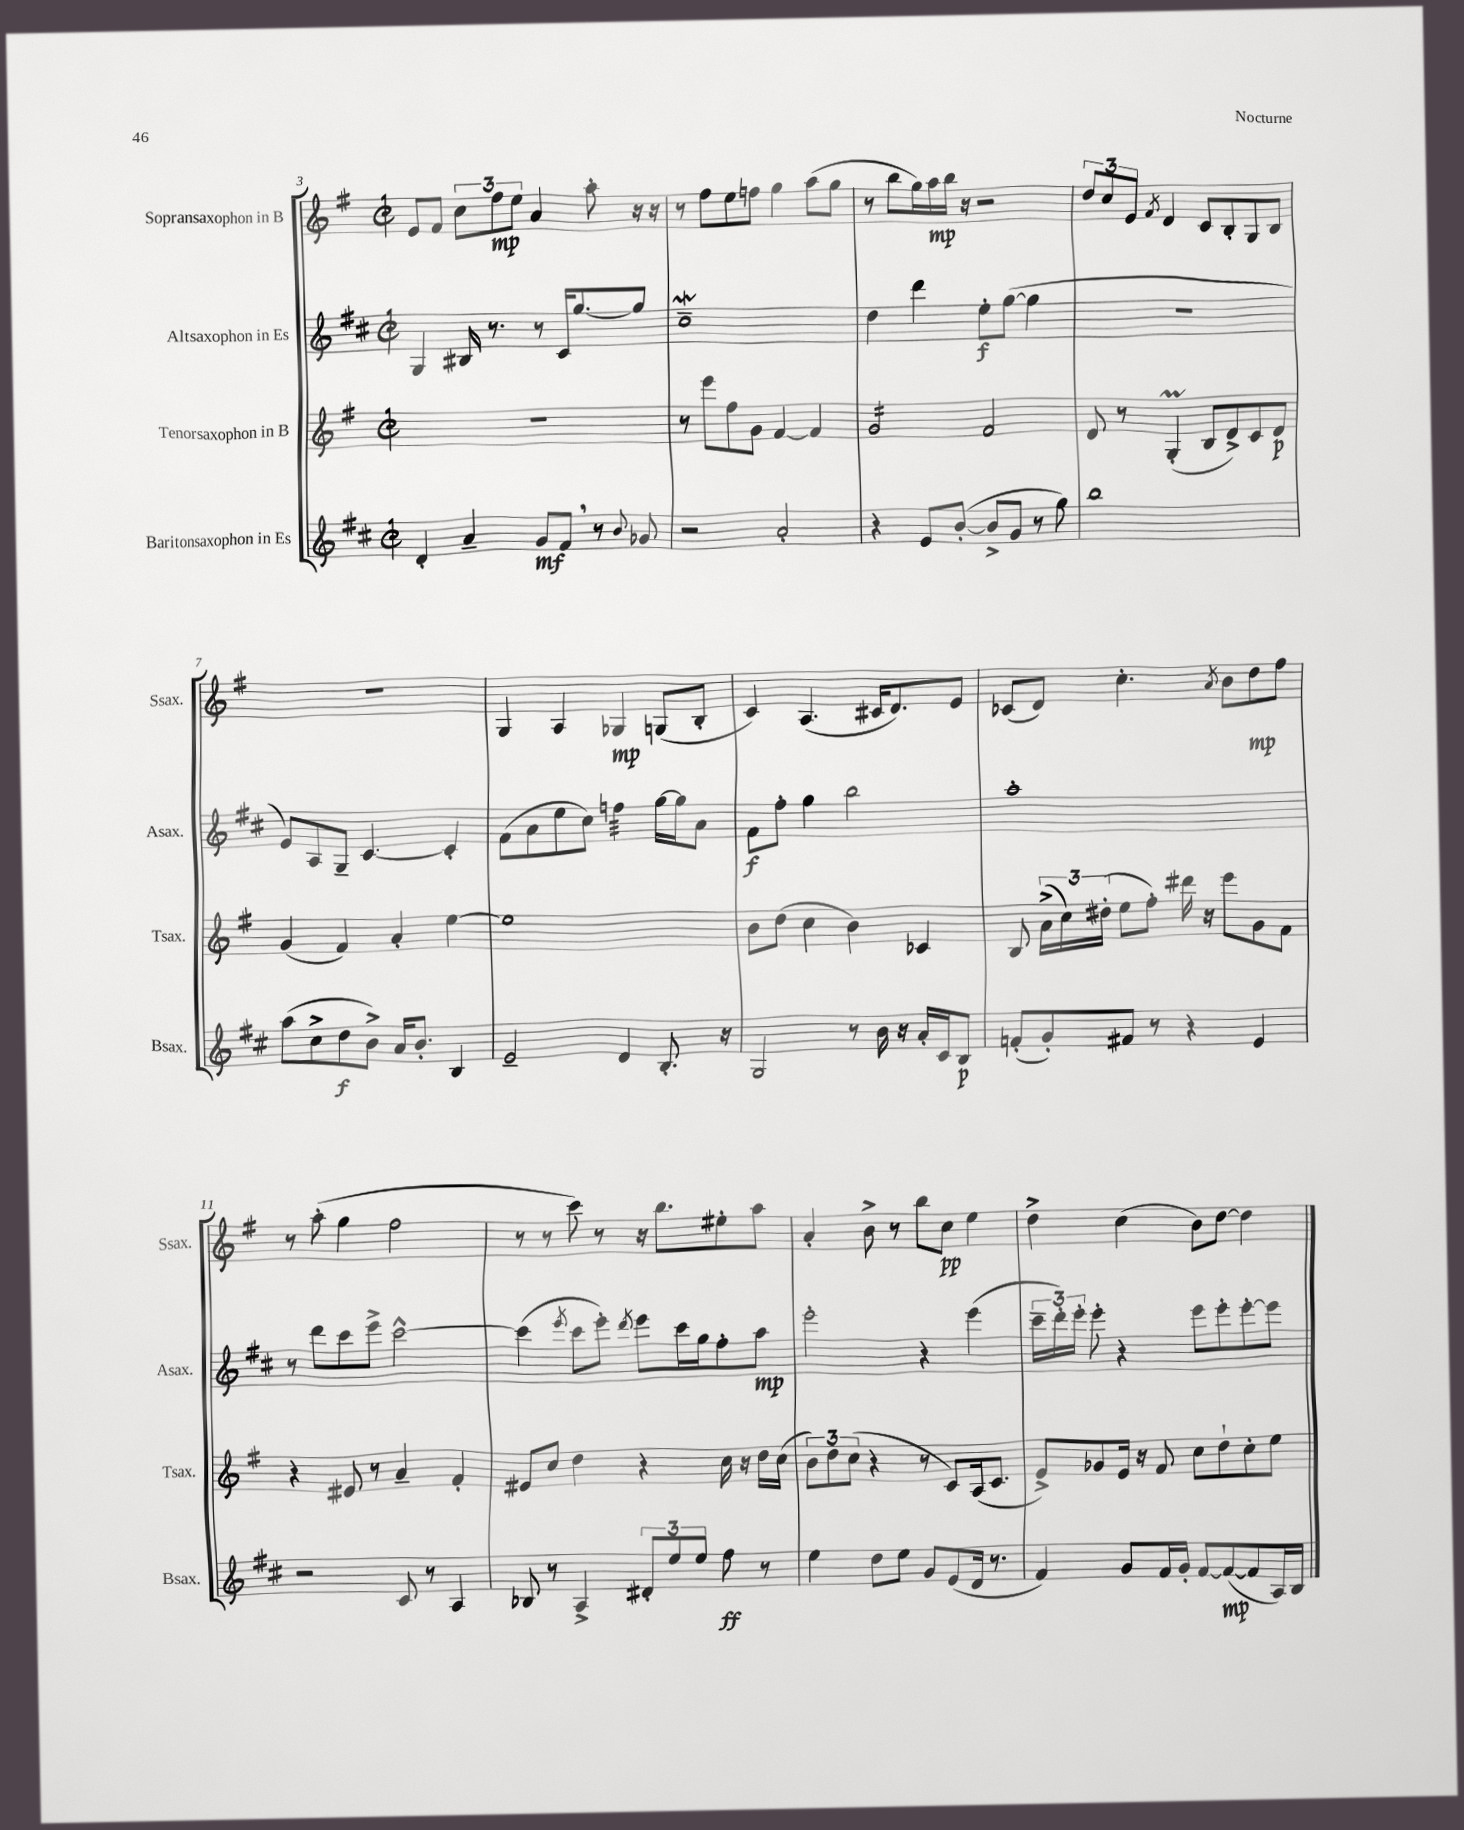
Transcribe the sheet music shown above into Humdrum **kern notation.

**kern	**dynam	**kern	**dynam	**kern	**dynam	**kern	**dynam
*part4	*part4	*part3	*part3	*part2	*part2	*part1	*part1
*staff4	*staff4	*staff3	*staff3	*staff2	*staff2	*staff1	*staff1
*I"Baritonsaxophon in Es	*	*I"Tenorsaxophon in B	*	*I"Altsaxophon in Es	*	*I"Sopransaxophon in B	*
*I'Bsax.	*	*I'Tsax.	*	*I'Asax.	*	*I'Ssax.	*
*clefG2	*	*clefG2	*	*clefG2	*	*clefG2	*
*k[f#c#]	*	*k[f#]	*	*k[f#c#]	*	*k[f#]	*
*M2/2	*	*M2/2	*	*M2/2	*	*M2/2	*
*met(c|)	*	*met(c|)	*	*met(c|)	*	*met(c|)	*
=3	=3	=3	=3	=3	=3	=3	=3
4d'/	.	1r	.	4G/	.	8e/L	.
.	.	.	.	.	.	8f#/J	.
4a~/	.	.	.	16B#X/	.	12cc\L	.
.	.	.	.	8.r	.	.	.
.	.	.	.	.	.	12ff#\	mp
.	.	.	.	.	.	12ee\J	.
8g/L	mf	.	.	8r	.	4a/	.
8f#,/J	.	.	.	16c#/KL	.	.	.
.	.	.	.	[8.gg/	.	.	.
8r	.	.	.	.	.	8aa'\	.
8qqb/	.	.	.	.	.	.	.
8g-X/	.	.	.	8gg/J]	.	16r	.
.	.	.	.	.	.	16r	.
=4	=4	=4	=4	=4	=4	=4	=4
2r	.	8r	.	1cc#W~	.	8r	.
.	.	8eee\L	.	.	.	8ff#\L	.
.	.	8ff#\	.	.	.	8ee\	.
.	.	8g\J	.	.	.	8ffn\J	.
2a'/	.	[4f#/	.	.	.	4gg\	.
.	.	4f#/]	.	.	.	(8aa\L	.
.	.	.	.	.	.	8gg\J	.
=5	=5	=5	=5	=5	=5	=5	=5
*	*	*tremolo	*	*	*	*	*
4r	.	16g/LL	.	4dd\	.	8r	.
.	.	16g/	.	.	.	.	.
.	.	16g/	.	.	.	8bb\L	.
.	.	16g/	.	.	.	.	.
8e/L	.	16g/	.	4ddd\	.	16gg\L)	.
.	.	16g/	.	.	.	16aa\	mp
([8b'/J	.	16g/	.	.	.	16bb\JJ	.
.	.	16g/JJ	.	.	.	16r	.
*	*	*Xtremolo	*	*	*	*	*
8b^/L]	.	2f#/	.	8ee'\L	f	2r	.
8g/J	.	.	.	([8gg\J	.	.	.
8r	.	.	.	4gg\]	.	.	.
8gg\)	.	.	.	.	.	.	.
=6	=6	=6	=6	=6	=6	=6	=6
1bb	.	8d/	.	1r	.	12dd/L	.
.	.	.	.	.	.	12cc/	.
.	.	8r	.	.	.	.	.
.	.	.	.	.	.	12e/J	.
.	.	.	.	.	.	8qf#/	.
.	.	(4GM'/	.	.	.	4d/	.
.	.	8B/L	.	.	.	8c/L	.
.	.	8d^/)	.	.	.	8B'/	.
.	.	8c/	.	.	.	8G/	.
.	.	8d/J	p	.	.	8B/J	.
!!LO:LB:g=z
=7	=7	=7	=7	=7	=7	=7	=7
(8aa\L	.	(4g/	.	8e/L)	.	1r	.
8cc#^\	.	.	.	8A/	.	.	.
8dd\	f	4f#/)	.	8G~/J	.	.	.
8b^\J)	.	.	.	[4.c#/	.	.	.
16a/KL	.	4a'/	.	.	.	.	.
8.b'/J	.	.	.	.	.	.	.
4B/	.	[4ee\	.	4c#'/]	.	.	.
=8	=8	=8	=8	=8	=8	=8	=8
2e~/	.	1ee]	.	(8f#\L	.	4G/	.
.	.	.	.	8a\	.	.	.
.	.	.	.	8ee\	.	4A/	.
.	.	.	.	8cc#\J)	.	.	.
*	*	*	*	*tremolo	*	*	*
4d/	.	.	.	32ffn\LLL	.	4G-X/	mp
.	.	.	.	32ffn\	.	.	.
.	.	.	.	32ffn\	.	.	.
.	.	.	.	32ffn\	.	.	.
.	.	.	.	32ffn\	.	.	.
.	.	.	.	32ffn\	.	.	.
.	.	.	.	32ffn\	.	.	.
.	.	.	.	32ffn\JJJ	.	.	.
*	*	*	*	*Xtremolo	*	*	*
8.B'/	.	.	.	[16gg\LL	.	(8Gn/L	.
.	.	.	.	16gg\J]	.	.	.
.	.	.	.	8a\J	.	8B'/J	.
16r	.	.	.	.	.	.	.
=9	=9	=9	=9	=9	=9	=9	=9
2G/	.	8b\L	.	8f#\L	f	4c/)	.
.	.	(8dd\J	.	8ff#'\J	.	.	.
.	.	4cc\	.	4gg\	.	(4.A/	.
8r	.	4b\)	.	2bb\	.	.	.
16b\	.	.	.	.	.	16c#X/KL	.
16r	.	.	.	.	.	8.d/)	.
16a'/LL	.	4c-X/	.	.	.	.	.
16c#/J	.	.	.	.	.	.	.
8B/J	p	.	.	.	.	8e/J	.
=10	=10	=10	=10	=10	=10	=10	=10
(8fn'/L	.	8B/	.	1aa'	.	(8c-X/L	.
8g'/)	.	(24a^\LL	.	.	.	8d/J)	.
.	.	24cc\)	.	.	.	.	.
.	.	(24dd#X'\JJ	.	.	.	.	.
8f#X/J	.	8ee\L	.	.	.	4.cc'\	.
8r	.	8ff#'\J)	.	.	.	.	.
4r	.	16ddd#X\	.	.	.	.	.
.	.	16r	.	.	.	.	.
.	.	.	.	.	.	8qa/	.
.	.	8eee\L	.	.	.	8b\L	.
4e/	.	8g\	.	.	.	8dd\	mp
.	.	8f#\J	.	.	.	8ff#\J	.
!!LO:LB:g=z
=11	=11	=11	=11	=11	=11	=11	=11
2r	.	4r	.	8r	.	8r	.
.	.	.	.	8ddd\L	.	(8aa'\	.
.	.	8e#X/	.	8ccc#\	.	4gg\	.
.	.	8r	.	8eee^\J	.	.	.
8c#/	.	4a~/	.	[2ccc#^^\	.	2ff#\	.
8r	.	.	.	.	.	.	.
4A/	.	4f#'/	.	.	.	.	.
=12	=12	=12	=12	=12	=12	=12	=12
8B-X/	.	8e#X/L	.	(4ccc#\]	.	8r	.
8r	.	8cc/J	.	.	.	8r	.
.	.	.	.	8qeee/	.	.	.
4A^/	.	4dd\	.	8ccc#\L	.	8ccc\)	.
.	.	.	.	8eee'\J)	.	8r	.
.	.	.	.	8qddd/	.	.	.
12d#X'/L	.	4r	.	8eee\L	.	16r	.
.	.	.	.	.	.	8.bb\L	.
12ee/	.	.	.	.	.	.	.
.	.	.	.	16ccc#\L	.	.	.
12ee/J	.	.	.	.	.	.	.
.	.	.	.	16gg\J	.	.	.
8ff#\	ff	16cc\	.	8ff#'\	.	8ee#X'\	.
.	.	16r	.	.	.	.	.
8r	.	16dd\LL	.	8aa\J	mp	8aa\J	.
.	.	(16cc\JJ	.	.	.	.	.
=13	=13	=13	=13	=13	=13	=13	=13
4ee\	.	12b\L)	.	2eee'\	.	4a'/	.
.	.	12dd\	.	.	.	.	.
.	.	(12cc\J	.	.	.	.	.
8dd\L	.	4r	.	.	.	8b^\	.
8ee\J	.	.	.	.	.	8r	.
8g/L	.	8r	.	4r	.	8bb\L	.
(8e/	.	8c/L)	.	.	.	8cc\J	pp
16d/Jk	.	(16A/k	.	(4eee\	.	4ee\	.
8.r	.	8.c/J	.	.	.	.	.
=14	=14	=14	=14	=14	=14	=14	=14
4f#/)	.	8e^/L)	.	24ccc#~\LL	.	4dd^\	.
.	.	.	.	24ddd'\)	.	.	.
.	.	.	.	24eee'\JJ	.	.	.
.	.	8g-X/	.	8eee'\	.	.	.
8g/L	.	16e/Jk	.	4r	.	(4cc\	.
.	.	16r	.	.	.	.	.
16f#/L	.	8f#/	.	.	.	.	.
16g'/JJ	.	.	.	.	.	.	.
[8f#/L	.	8cc\L	.	8eee\L	.	8b\L)	.
(8f#/_	mp	8dd`\	.	8eee'\	.	[8dd\J	.
8f#/]	.	8cc'\	.	[8eee'\	.	4dd\]	.
16A/L)	.	8ee\J	.	8eee\J]	.	.	.
16B/JJ	.	.	.	.	.	.	.
==	==	==	==	==	==	==	==
*-	*-	*-	*-	*-	*-	*-	*-
